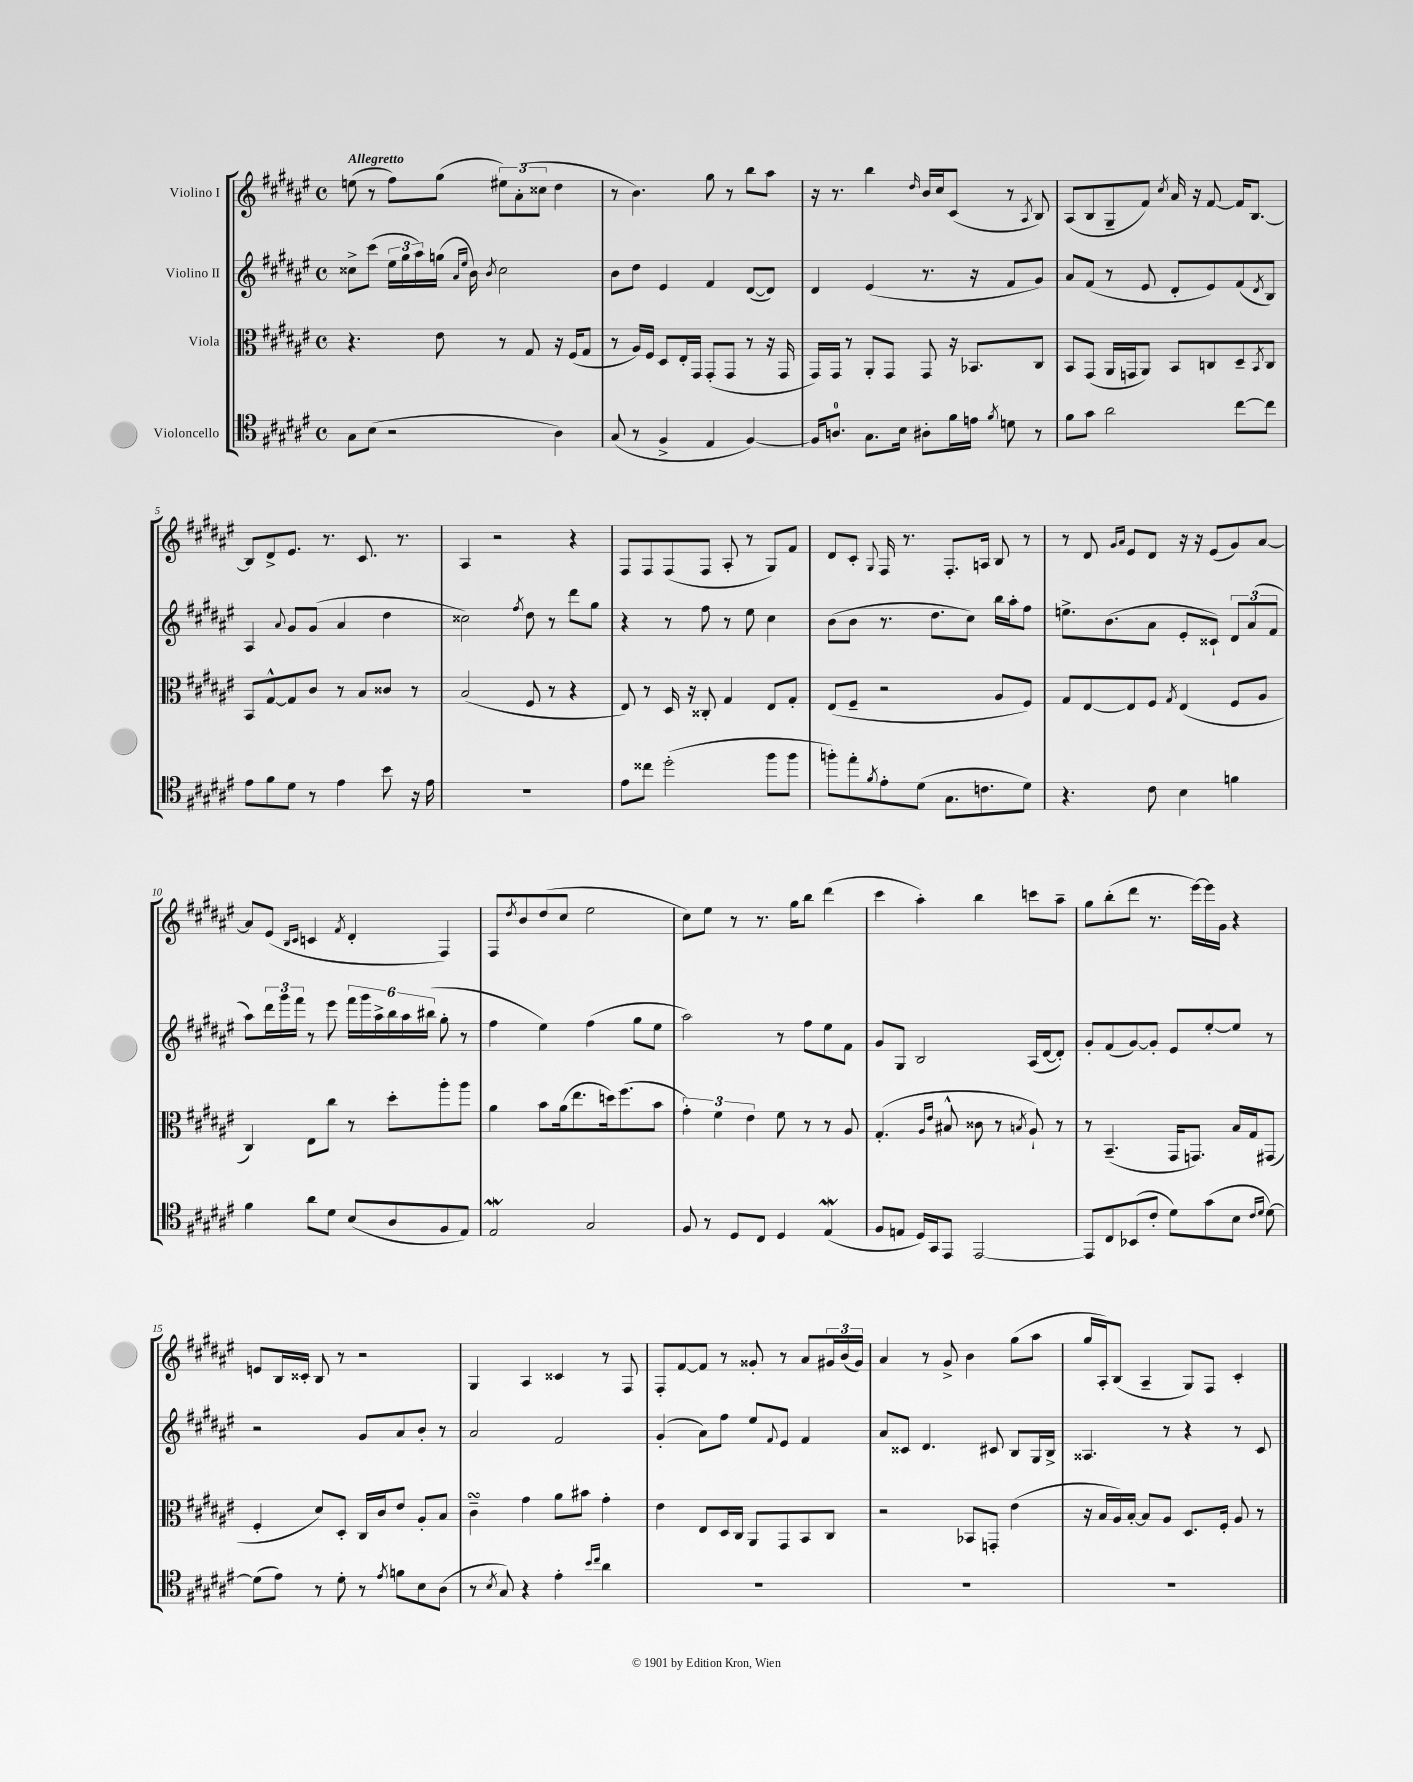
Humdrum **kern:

**kern	**kern	**kern	**kern
*part4	*part3	*part2	*part1
*staff4	*staff3	*staff2	*staff1
*I"Violoncello	*I"Viola	*I"Violino II	*I"Violino I
*clefC4	*clefC3	*clefG2	*clefG2
*k[f#c#g#d#a#e#]	*k[f#c#g#d#a#e#]	*k[f#c#g#d#a#e#]	*k[f#c#g#d#a#e#]
*M4/4	*M4/4	*M4/4	*M4/4
*met(c)	*met(c)	*met(c)	*met(c)
=1	=1	=1	=1
!	!	!	!LO:TX:a:B:t=Allegretto
8G#\L	4.r	8cc##X^\L	(8een\
(8B\J	.	(8ccc#\J	8r
2r	.	24ee#\LL	8ff#\L)
.	.	24gg#\	.
.	.	24aa#\)	.
.	8e#\	(16ggn\JJ	(8gg#\J
.	.	16qqa#/LL	.
.	.	16qqee#/JJ	.
.	.	16b\)	.
.	.	8qb/	.
.	8r	2cc##\	12ee#X\L)
.	.	.	(12a#'\
.	8G#/	.	.
.	.	.	12cc##X\J
4A#\)	16r	.	4dd#\
.	(16F#/KL	.	.
.	8G#/J	.	.
=2	=2	=2	=2
(8G#/	8r	8b\L	8r
8r	16A#/LL)	8dd#\J	4.b\)
.	16F#/JJ	.	.
4F#^/	8D#/L	4e#/	.
.	16E#'/L	.	.
.	16GG#/JJ	.	.
4E#/	(8GG#'/L	4f#/	8gg#\
.	8GG#/J	.	8r
[4F#/)	8r	([8d#/L	8bb\L
.	16r	8d#/J])	8aa#\J
.	16GG#/	.	.
=3	=3	=3	=3
16F#/KL]	16GG#/LL)	4d#/	16r
8.An/J	16GG#/JJ	.	8.r
.	8r	.	.
8.G#\L	8AA#'/L	(4e#/	4bb\
.	8GG#/J	.	.
16B\Jk	.	.	.
.	.	.	16qqdd#/
8A#X'\L	8GG#/	8.r	16b/LL
.	.	.	16cc#/J
16f#\L	16r	.	(8c#/J
16en\JJ	8.BB-X/L	16r	.
8qf#/	.	.	.
8dn\	.	8f#/L	8r
.	.	.	8qA#/
8r	8C#/J	8g#/J)	8B/)
=4	=4	=4	=4
8f#\L	8BB/L	8a#/L	(8A#/L
8g#\J	(8GG#/J	(8f#/J	8B/
2a#\	16AA#/LL	8r	8G#~/
.	16GGn/J	.	.
.	8AA#/J)	8e#/	8f#/J)
.	.	.	8qcc#/
.	8BB/L	8d#'/L	16a#/
.	.	.	16r
.	8Cn/	8e#/)	[8f#/
[8cc#\L	8D#~/	(8f#/	16f#/KL]
.	.	.	[8.B/J
.	8qBB/	8qd#/	.
8cc#\J]	8C/J	8B/J)	.
!!LO:LB:g=z
=5	=5	=5	=5
8e#\L	8BB/L	4A#/	8B/L]
8f#\	[8G#^^/	.	8d#^/
.	.	8qqa#/	.
8d#\J	8G#/]	8g#/L	8.e#/J
8r	8c#/J	(8g#/J	.
.	.	.	8.r
4e#\	8r	4a#/	.
.	8B/L	.	8.c#/
8b\	8c##X/J	4dd#\	.
.	.	.	8.r
16r	8r	.	.
16e#\	.	.	.
=6	=6	=6	=6
1r	(2B/	2cc##X\)	4A#/
.	.	.	2r
.	.	8qff#/	.
.	8F#/	8dd#\	.
.	8r	8r	.
.	4r	8ddd#\L	4r
.	.	8gg#\J	.
=7	=7	=7	=7
8e#\L	8E#/)	4r	8F#/L
8cc##X\J	8r	.	8F#/
(2dd#'\	16D#/	8r	(8F#/
.	16r	.	.
.	8C##X'/	8ff#\	8F#/J
.	4G#/	8r	8A#'/
.	.	8ee#\	8r
8ff#\L	8E#/L	4cc#\	8G#/L)
8ff#\J	8G#'/J	.	8f#/J
=8	=8	=8	=8
8ffn'\L)	(8E#/L	(8b\L	8d#/L
8ee#'\	8F#~/J	8b\J	8c#'/J
8qf#/	.	.	8qqG#/
8e#'\	2r	8.r	16F#/
.	.	.	8.r
(8d#\J	.	.	.
.	.	8.dd#\L	.
8.G#\L	.	.	8.F#'/L
.	.	8cc#\J)	.
8.cn\	.	.	16An/Jk
.	8A#/L	16bb\LL	8B/
.	.	16aa#'\J	.
8d#\J)	8F#/J)	8ff#\J	8r
=9	=9	=9	=9
4.r	8G#/L	8.een^\L	8r
.	[8E#/	.	8d#/
.	.	(8.b\	.
.	.	.	16qqg#/LL
.	.	.	16qqa#/JJ
.	8E#/]	.	8e#/L
8c#\	8F#/J	8a#\J	8d#/J
.	8qG#/	.	.
4B\	(4E#/	8e#'/L	16r
.	.	.	16r
.	.	8c##X`/J)	(8e#/L
4fn\	8F#/L	12d#/L	8g#/)
.	.	(12a#/	.
.	8A#/J	.	[8a#/J
.	.	12f#/J	.
!!LO:LB:g=z
=10	=10	=10	=10
4f#\	4C#/)	8aa#\L)	8a#/L]
.	.	24ddd#\L	(8e#/J
.	.	24ggg#\	.
.	.	24fff#\JJ	.
.	.	.	16qqB/LL
.	.	.	16qqc#/JJ
8a#\L	8E#\L	8r	4cn/
8d#\J	8cc#\J	8eee#\	.
.	.	.	8qf#/
(8B/L	8r	24fff#\LL	4d#'/
.	.	24ggg#\	.
.	.	24aa#^\	.
8A#/	8dd#'\L	24bb\	.
.	.	24aa#\	.
.	.	(24bb#X\JJ	.
8F#/	8aa#'\	8gg#'\	4F#/)
8E#/J)	8aa#\J	8r	.
=11	=11	=11	=11
2E#W/	4a#\	4ff#\	8F#/L
.	.	.	8qdd#/
.	.	.	8b/
.	8b\L	4ee#\)	(8dd#/
.	(16a#\k	.	8cc#/J
.	8.ee#\	.	.
2G#/	.	(4ff#\	2ee#\
.	16ddn\k)	.	.
.	(8.ff#\	.	.
.	.	8gg#\L	.
.	8b\J	8ee#\J	.
=12	=12	=12	=12
8F#/	6g#'\)	2aa#\)	8cc#\L)
8r	.	.	8ee#\J
.	6f#\	.	.
8D#/L	.	.	8r
.	6e#\	.	.
8C#/J	.	.	8.r
4D#/	8f#\	8r	.
.	.	.	16gg#\KL
.	8r	8ff#\L	8bb\J
(4E#W/	8r	8ee#\	(4ddd#\
.	8A#/	8f#\J	.
=13	=13	=13	=13
8F#/L	(4.G#'/	8g#/L	4ccc#\
8En/J	.	8G#/J	.
16D#/LL)	.	2B/	4aa#'\)
16GG#/J	.	.	.
.	16qqA#/LL	.	.
.	16qqe#/JJ	.	.
8EE#/J	8B#X^^/	.	.
[2EE#/	8c##X\	.	4bb\
.	8r	.	.
.	8qBn/	.	.
.	8A#`/)	(16A#/LL	8cccn\L
.	.	[16d#/J	.
.	8r	8d#'/J])	8aa#~\J
=14	=14	=14	=14
8EE#/L]	8r	8g#'/L	8gg#\L
8C#/	(4.BB~/	(8f#/	(8bb'\
(8BB-X/	.	[8g#/)	8ddd#\J
8c#'/J	.	8g#'/J]	8.r
8d#\L)	16GG#/KL	8e#/L	.
.	8.GGn/J)	.	[16eee#\LL)
(8g#\	.	[8ee#'/	16eee#\]
.	.	.	16g#\JJ
8B\J	16B/LL	8ee#/J]	4r
.	16G#/J	.	.
16qqc#/LL	.	.	.
16qqd#/JJ	.	.	.
[8d#\)	(8GG#X/J	8r	.
!!LO:LB:g=z
=15	=15	=15	=15
(8d#\L]	4F#'/	2r	8en/L
8e#\J)	.	.	16B/L
.	.	.	16c##X'/JJ
8r	8d#/L)	.	8B/
8d#'\	8D#'/J	.	8r
8r	16C#/LL	8g#/L	2r
.	16c#/J	.	.
8qe#/	.	.	.
8fn\L	8e#/J	8a#/	.
8B\	8A#'/L	8b'/J	.
(8A#\J	8B/J	8r	.
=16	=16	=16	=16
8r	4c#sSSS~\	2a#/	4G#/
8qB/	.	.	.
8G#/)	.	.	.
4r	4g#\	.	4A#/
4e#'\	8a#\L	2f#/	4c##X/
.	8b#X\J	.	.
16qqb/LL	.	.	.
16qqcc#/JJ	.	.	.
4a#\	4g#'\	.	8r
.	.	.	8F#/
=17	=17	=17	=17
1r	4e#\	(4g#'/	8F#'/L
.	.	.	[8f#/
.	8E#/L	8a#\L)	8f#/J]
.	16D#/L	8ff#\J	8r
.	16C#/JJ	.	.
.	8AA#/L	8ee#/L	8g##X'/
.	.	8qqf#/	.
.	8GG#/	8e#/J	8r
.	8BB/	4f#/	8a#/L
.	8C#/J	.	24g#X/L
.	.	.	(24b/
.	.	.	24g#/JJ)
=18	=18	=18	=18
1r	2r	8a#/L	4a#/
.	.	8c##X/J	.
.	.	4.d#/	8r
.	.	.	8g#^/
.	8BB-X/L	.	4b\
.	8GGn'/J	8c#X/	.
.	(4e#\	8B/L	(8gg#\L
.	.	16G#/L	8aa#\J
.	.	16B^/JJ	.
=19	=19	=19	=19
1r	16r	4.A##X/	16gg#/LL
.	16B/LL	.	16A#'/J)
.	16A#/)	.	(8B/J
.	[16B'/JJ	.	.
.	8B/L]	.	4A#~/
.	8A#/J	8r	.
.	8.D#/L	4r	8G#/L)
.	.	.	8F#/J
.	16F#'/Jk	.	.
.	8A#/	8r	4c#'/
.	8r	8c#/	.
==	==	==	==
*-	*-	*-	*-
